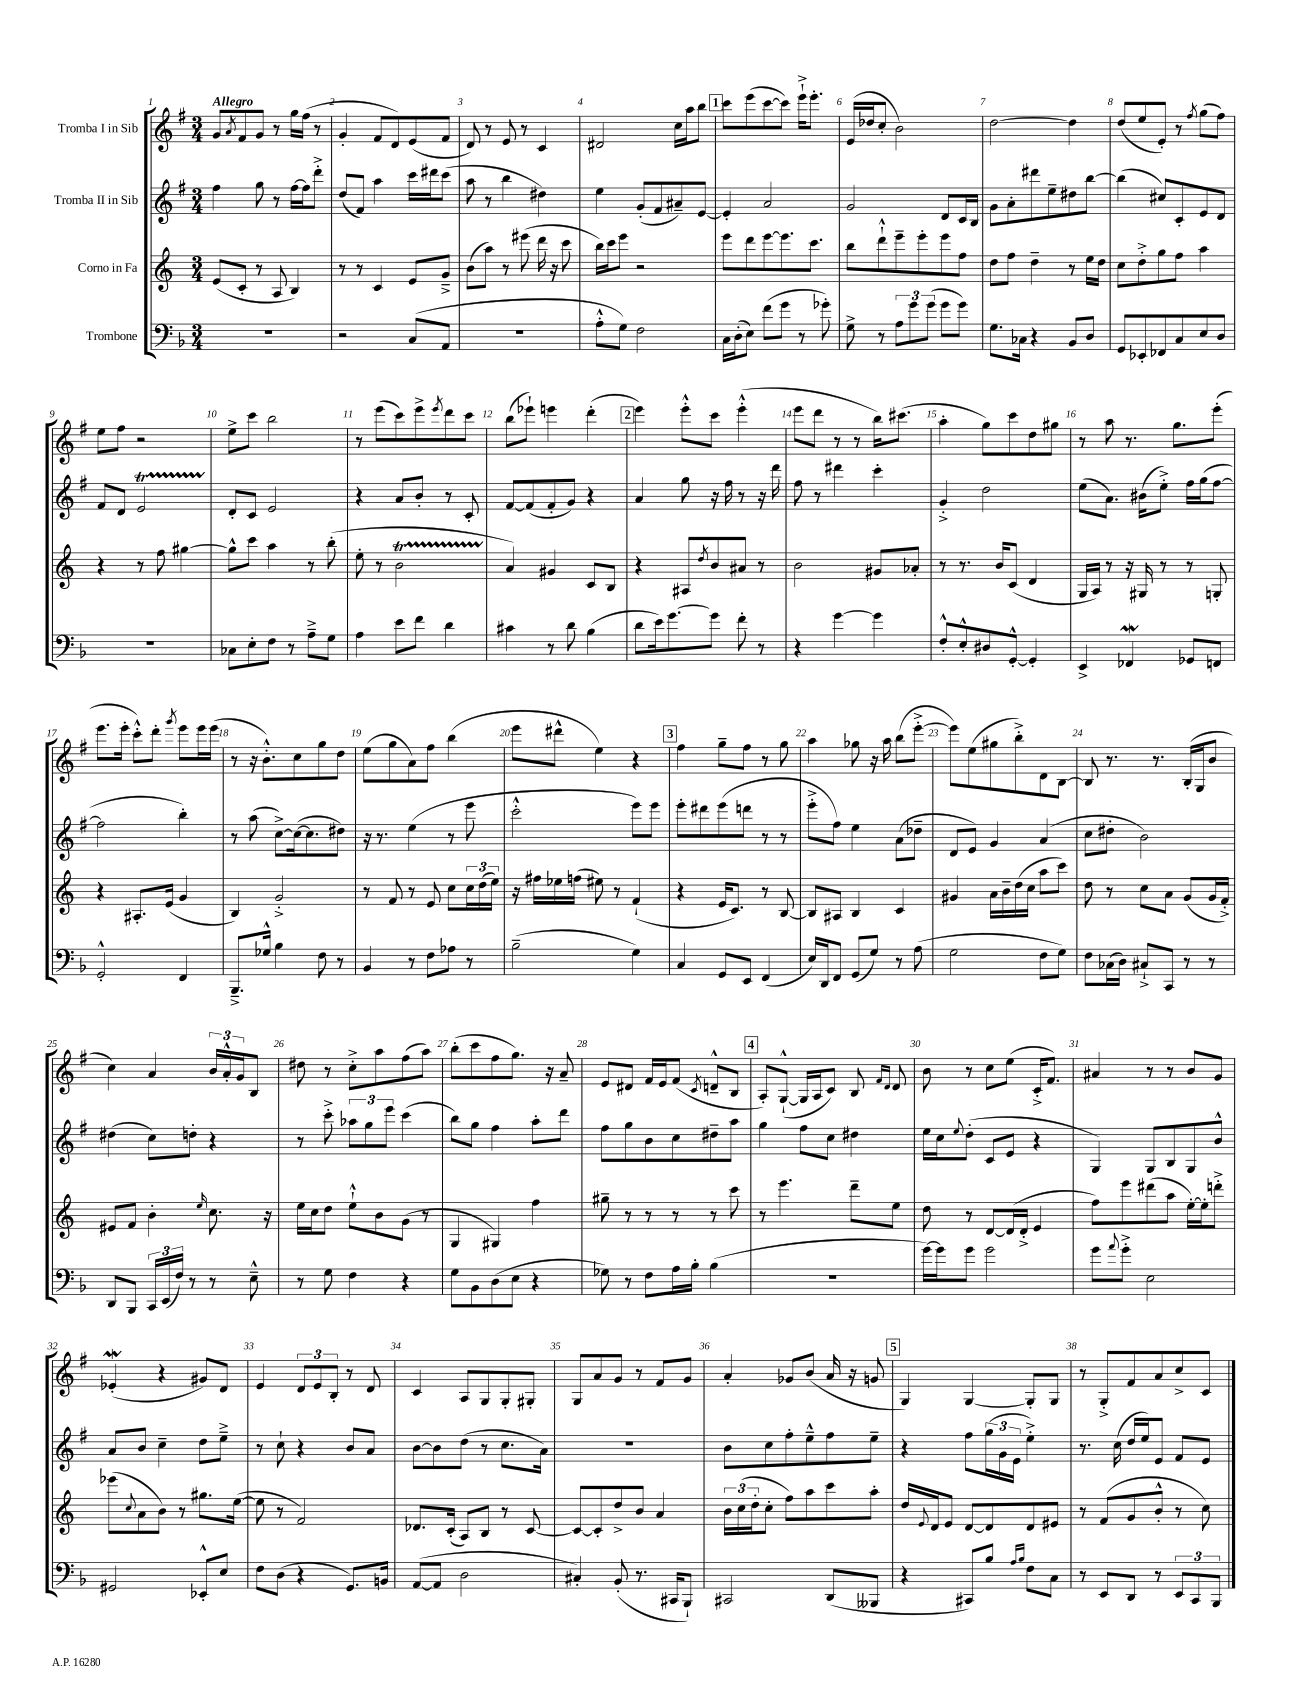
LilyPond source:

<<
\new StaffGroup <<
\new Staff = "s0" \with { instrumentName = "Tromba I in Sib" } {
    \clef treble \key g \major \numericTimeSignature \time 3/4 \tempo "Allegro"
    g'8 \acciaccatura { a'8 } fis'8 g'8 r8 g''16 fis''16( r8 |
    g'4-. fis'8 d'8) e'8( fis'8 |
    d'8) r8 e'8 r8 c'4 |
    dis'2 c''16 a''16 b''8 |
    \mark \markup { \box "1" } c'''8 e'''8( c'''8~ c'''8) e'''16-!-> e'''8.-. |
    e'16( des''16 c''8-. b'2) |
    d''2~ d''4 |
    d''8( e''8 e'8-.) r8 \acciaccatura { fis''8 } g''8( fis''8) |
    e''8 fis''8 r2 |
    e''8-> c'''8 b''2 |
    r8 e'''8( c'''8) e'''8-> \acciaccatura { e'''8 } d'''8 c'''8 |
    b''8( ees'''8-!) e'''4 d'''4-.( |
    \mark \markup { \box "2" } e'''4) e'''8-.-^ c'''8 e'''4-.-^( |
    e'''8 d'''8 r8 r8 b''16) cis'''8.( |
    a''4-. g''8) c'''8 d''8 gis''8 |
    r8 a''8 r8. g''8. e'''8-.( |
    e'''8. e'''16-. c'''8-.-^) d'''8-. \acciaccatura { g'''8 } e'''8 e'''16 e'''16( |
    r8 r16 b'8.-.-^) c''8 g''8 d''8 |
    e''8( g''8 a'8) fis''8 b''4( |
    e'''8 dis'''8-^ e''4) r4 |
    \mark \markup { \box "3" } fis''4 g''8-- fis''8 r8 g''8 |
    a''4 ges''8 r16 a''16 b''8( e'''8~-.-> |
    e'''8) e''8( gis''8 b''8-.->) d'8 b8~ |
    b8 r8. r8. b16-.( g16 b'8 |
    c''4) a'4 \tuplet 3/2 { b'16 a'16-.-^ g'16 } b8 |
    dis''8 r8 c''8-.-> a''8 fis''8( a''8) |
    b''8-.( c'''8 fis''8 g''8.) r16 a'8-- |
    e'8 dis'8 fis'16 e'16 fis'8( \acciaccatura { c'8 } d'8---^ b8 |
    \mark \markup { \box "4" } a8-.) g8~-!-^( g16 a16 c'8) b8 \grace { fis'16 d'16 } d'8 |
    b'8 r8 c''8 e''8( c'16-.-> fis'8.) |
    ais'4 r8 r8 b'8 g'8 |
    ees'4-.\mordent( r4 gis'8) d'8 |
    e'4 \tuplet 3/2 { d'8 e'8 b8-. } r8 d'8 |
    c'4 a8 g8 g8-. gis8-. |
    g8 a'8 g'8 r8 fis'8 g'8 |
    a'4-. ges'8 b'8( a'16 r16 g'8 |
    \mark \markup { \box "5" } g4) g4~ g8-. g8 |
    r8 g8-.-> fis'8 a'8 c''8-> c'8 \bar "|." |
}
\new Staff = "s1" \with { instrumentName = "Tromba II in Sib" } {
    \clef treble \key g \major \numericTimeSignature \time 3/4
    fis''4 g''8 r8 fis''16~ fis''16 d'''8-.-> |
    d''8( fis'8) a''4 c'''16 dis'''16 c'''8( |
    a''8 r8 b''4 dis''4) |
    e''4 g'8-.( fis'8 ais'8--) e'8~ |
    \mark \markup { \box "1" } e'4-. a'2 |
    g'2 d'8 c'16 b16 |
    g'8 a'8-. dis'''8 e''8-- dis''8 b''8~ |
    b''4( cis''8) c'8-. e'8 d'8 |
    fis'8 d'8 e'2\startTrillSpan |
    d'8-.\stopTrillSpan c'8 e'2 |
    r4 a'8 b'8-. r8 c'8-. |
    fis'8~ fis'8( fis'8-. g'8) r4 |
    \mark \markup { \box "2" } a'4 g''8 r16 fis''16 r8 r16 d'''16 |
    fis''8 r8 dis'''4 c'''4-. |
    g'4-.-> d''2 |
    e''8( a'8.) bis'16( e''8-.->) fis''16 g''16( fis''8~ |
    fis''2 b''4-.) |
    r8 a''8( c''8~->) c''16~( c''8. dis''8) |
    r16 r8. e''4( r8 e'''8 |
    c'''2-.-^ e'''8) e'''8 |
    \mark \markup { \box "3" } e'''8-. dis'''8 e'''8( d'''8 r8 r8 |
    e'''8-.-> fis''8) e''4 a'8( des''8-- |
    d'8 e'8) g'4 a'4( |
    c''8 dis''8-. b'2) |
    dis''4( c''8) d''8-. r4 |
    r8 c'''8-.-> \tuplet 3/2 { aes''8 g''8 e'''8 } c'''4( |
    b''8) g''8 fis''4 a''8-. d'''8 |
    fis''8 g''8 b'8 c''8 dis''8-- a''8 |
    \mark \markup { \box "4" } g''4 fis''8 c''8 dis''4 |
    e''16 c''16 \appoggiatura { e''8 } d''8-.( c'8 e'8 r4 |
    g4) g8 b8 g8 b'8-^ |
    a'8 b'8 c''4-- d''8 e''8---> |
    r8 c''8-! r4 b'8 a'8 |
    b'8~ b'8 d''8( r8 c''8. a'16) |
    R2. |
    b'8 c''8 fis''8-. e''8---^ fis''8 e''8-- |
    \mark \markup { \box "5" } r4 fis''8 \tuplet 3/2 { g''16( g'16 e'16 } e''4-.->) |
    r8. c''16( d''16 e''16) e'8 fis'8 e'8 \bar "|." |
}
\new Staff = "s2" \with { instrumentName = "Corno in Fa" } {
    \clef treble \key c \major \numericTimeSignature \time 3/4
    e'8( c'8-. r8 a8 b4) |
    r8 r8 c'4 e'8 g'8---> |
    b'8( a''8) r8 eis'''8( d'''16 r16 c'''8 |
    b''16) c'''16 e'''8 r2 |
    \mark \markup { \box "1" } e'''8 d'''8 e'''8~ e'''8. c'''8. |
    b''8 d'''8-!-^ e'''8-- e'''8-. e'''8 f''8 |
    d''8 f''8 d''4-- r8 e''16 d''16 |
    c''8 d''8-.-> g''8 f''8 a''4 |
    r4 r8 f''8 gis''4~ |
    gis''8-^ c'''8 a''4 r8 b''8-.( |
    e''8-. r8 b'2\startTrillSpan |
    a'4\stopTrillSpan) gis'4 c'8 b8 |
    \mark \markup { \box "2" } r4 ais8 \acciaccatura { d''8 } b'8 ais'8 r8 |
    b'2 gis'8 aes'8-. |
    r8 r8. b'16 c'8( d'4 |
    g16 a16) r8 r16 gis16 r8 r8 g8-. |
    r4 ais8.-. e'16( g'4 |
    b4) g'2-.-> |
    r8 f'8 r8 e'8 c''8 \tuplet 3/2 { c''16 d''16( e''16) } |
    r16 fis''16 ees''16 f''16( eis''8) r8 f'4-!( |
    \mark \markup { \box "3" } r4 e'16 c'8.) r8 b8~ |
    b8 ais8 b4 c'4 |
    gis'4 a'16 b'16-- d''16( c''16 a''8 c'''8) |
    d''8 r8 c''8 a'8 g'8( g'16 f'16-.->) |
    eis'8 f'8 b'4-. \grace { e''16 } c''8. r16 |
    e''16 c''16 d''8 e''8-!-^ b'8 g'8( r8 |
    g4 gis4) f''4 |
    gis''8-- r8 r8 r8 r8 c'''8 |
    \mark \markup { \box "4" } r8 e'''4. d'''8-- e''8 |
    d''8 r8 d'8~ d'16( d'16-.-> e'4 |
    f''8) e'''8 dis'''8( a''8 e''16~-.) e''16-. d'''8-.-> |
    ees'''8( \appoggiatura { c''8 } a'8 b'8) r8 gis''8. e''16~( |
    e''8 r8 f'2) |
    des'8. c'16-.( a8) b8 r8 c'8~ |
    c'8~ c'8-. d''8-> b'8 a'4 |
    \tuplet 3/2 { b'16 c''16( d''16-. } c''8-. f''8) a''8 c'''8 a''8-. |
    \mark \markup { \box "5" } d''16 \appoggiatura { e'8 } d'16 e'8 d'8~ d'8 d'8 eis'8 |
    r8 f'8( g'8 b'8-.-^ r8 c''8) \bar "|." |
}
\new Staff = "s3" \with { instrumentName = "Trombone" } {
    \clef bass \key f \major \numericTimeSignature \time 3/4
    R2. |
    r2 c8( a,8 |
    R2. |
    a8-.-^ g8) f2 |
    \mark \markup { \box "1" } c16 d16-.( e8) f'8( g'8 r8 ges'8-.) |
    g8-> r8 \tuplet 3/2 { a8 g'8 g'8( } g'8 g'8) |
    g8. ces16 r4 bes,8 d8 |
    g,8 ees,8-. fes,8 c8 e8 d8 |
    R2. |
    ces8 e8-. f8 r8 a8---> g8 |
    a4 e'8 f'8 d'4 |
    cis'4 r8 d'8 bes4( |
    \mark \markup { \box "2" } d'8 e'16) g'8.~ g'8 f'8-. r8 |
    r4 g'4~ g'4 |
    f8-.-^ e8-.-^ dis8 g,8~-.-^ g,4-. |
    e,4-> fes,4\mordent ges,8 f,8 |
    g,2-.-^ f,4 |
    bes,,8.---> ges16-^ bes4 f8 r8 |
    bes,4 r8 f8 aes8 r8 |
    bes2--( g4) |
    \mark \markup { \box "3" } c4 g,8 e,8 f,4( |
    e16) d,16 f,8 g,8( g8) r8 a8( |
    g2 f8 g8) |
    f8 ces16( d16) cis8-!-> c,8 r8 r8 |
    d,8 bes,,8 \tuplet 3/2 { c,16 e,16( f16) } r8 r8 e8---^ |
    r8 g8 f4 r4 |
    g8 bes,8 d8( e8 r4 |
    ges8) r8 f8 a16 bes16-. bes4( |
    \mark \markup { \box "4" } R2. |
    g'16~) g'16 g'8 g'2 |
    g'8 \appoggiatura { a'8 } g'8-.-> e2 |
    gis,2 ees,8-.-^ e8 |
    f8 d8( r4 g,8.) b,16 |
    a,8~( a,8 d2 |
    cis4-.) bes,8-.( r8. cis,16 bes,,8-!) |
    cis,2 d,8( beses,,8 |
    \mark \markup { \box "5" } r4 cis,8) bes8 \grace { a16 bes16 } f8 c8 |
    r8 e,8 d,8 r8 \tuplet 3/2 { e,8 c,8 bes,,8 } \bar "|." |
}
>>
>>
\layout { \context { \Score \override BarNumber.break-visibility = ##(#f #t #t) barNumberVisibility = #all-bar-numbers-visible } }
